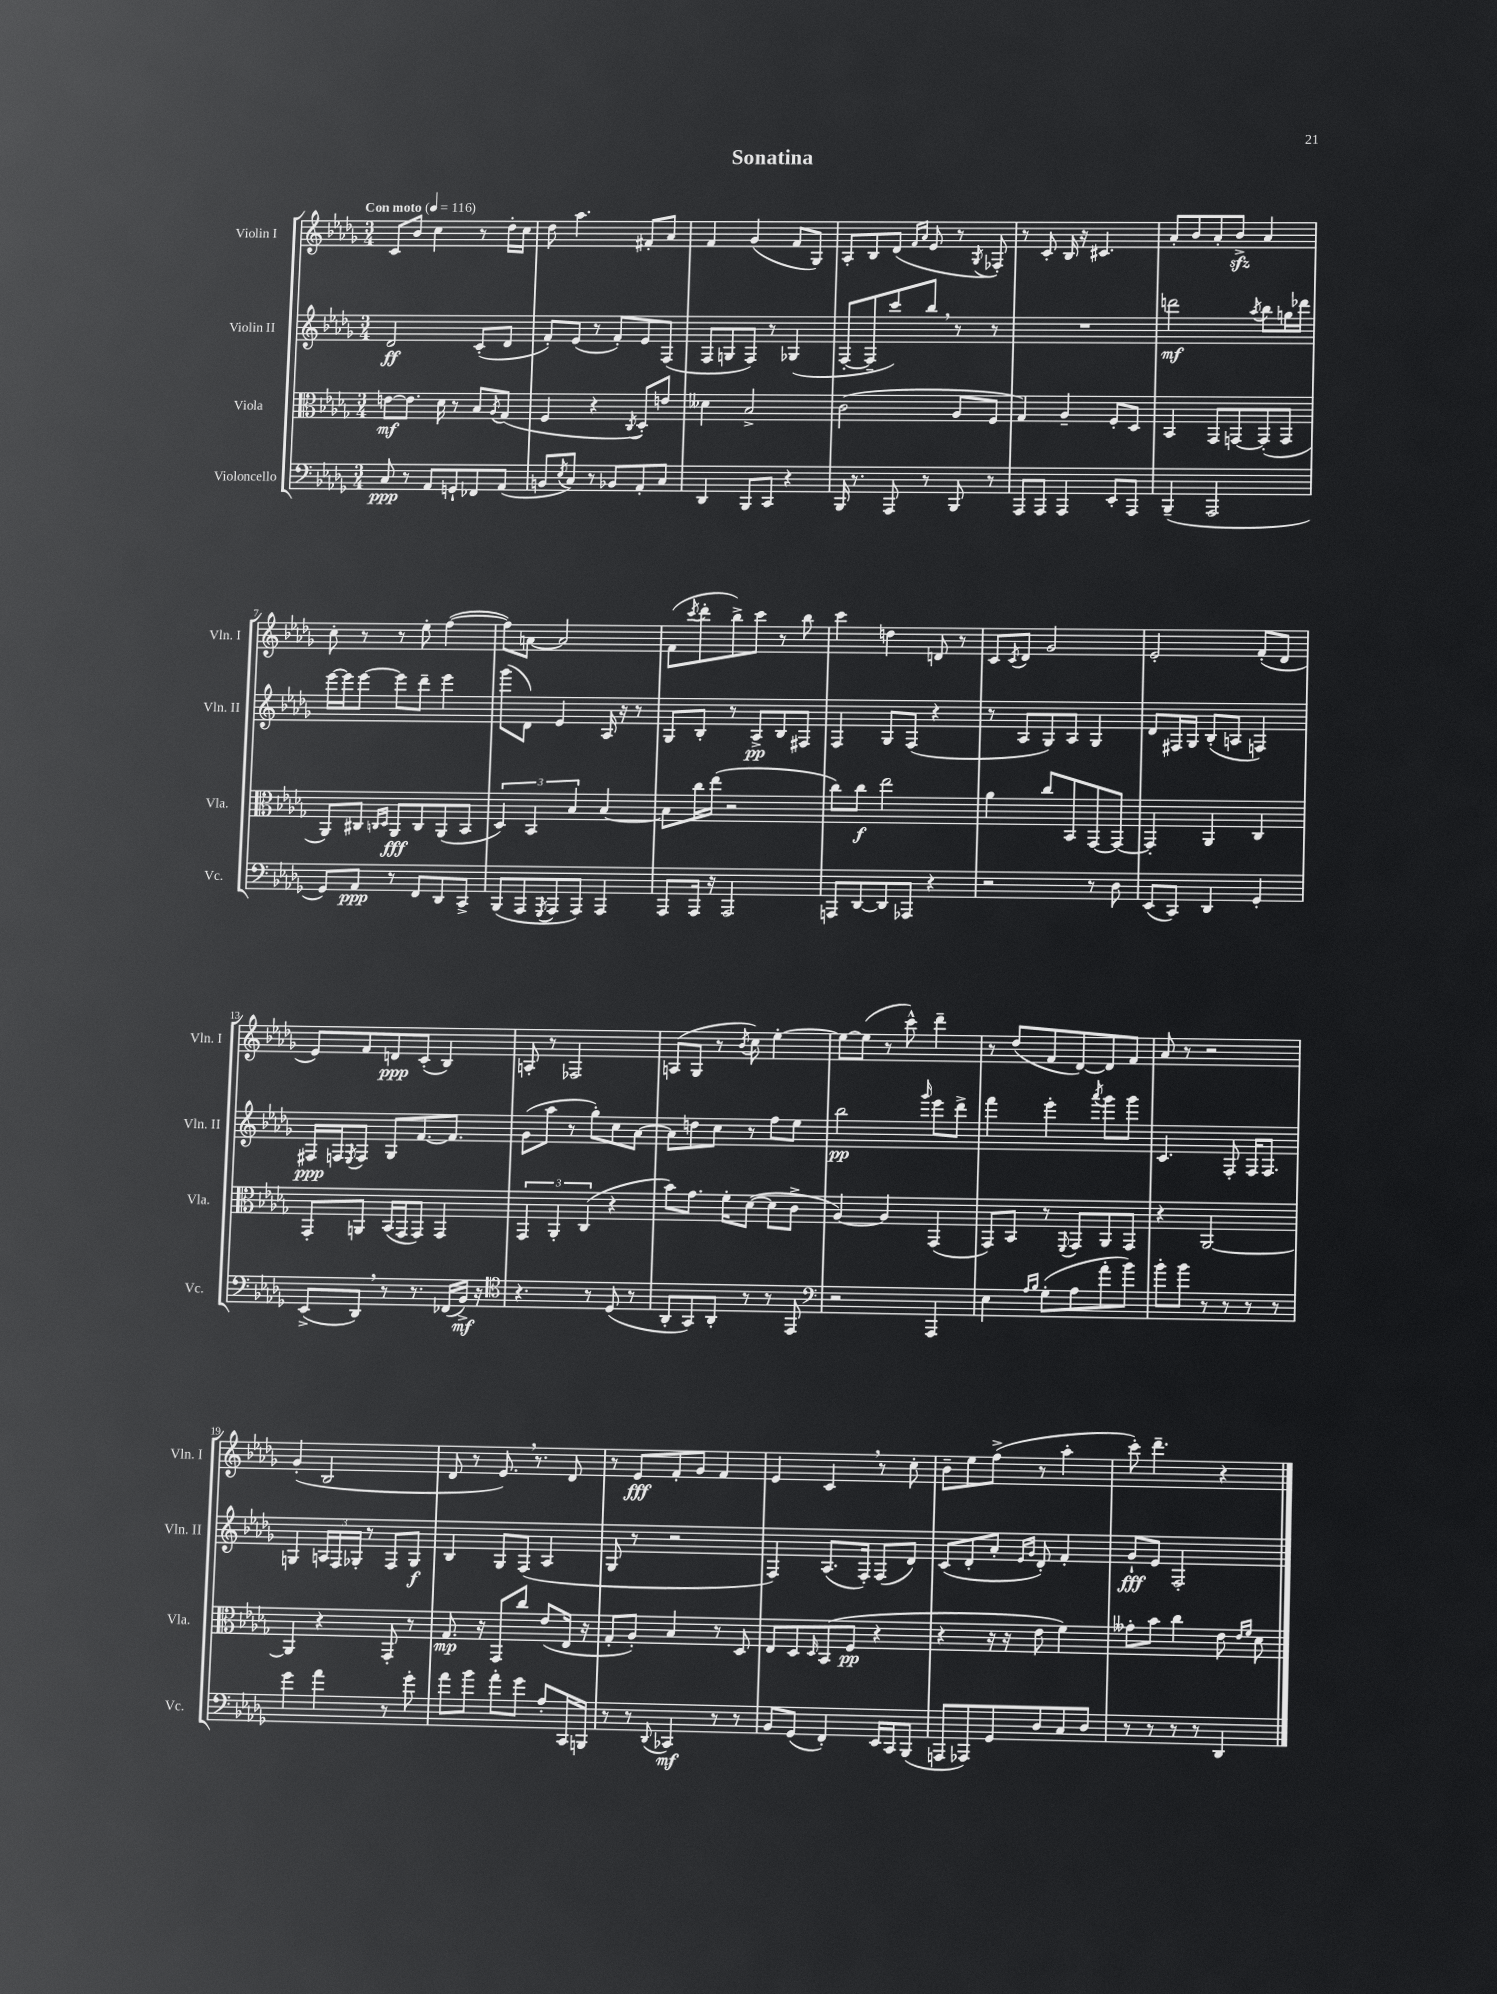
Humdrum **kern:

**kern	**kern	**kern	**kern
*staff4	*staff3	*staff2	*staff1
*clefF4	*clefC3	*clefG2	*clefG2
*k[b-e-a-d-g-]	*k[b-e-a-d-g-]	*k[b-e-a-d-g-]	*k[b-e-a-d-g-]
*M3/4	*M3/4	*M3/4	*M3/4
*MM116	*MM116	*MM116	*MM116
8C	[8e	2d-	8c
8r	8.e]	.	8b-
8AA-	.	.	4cc
.	16d-	.	.
8GG`	8r	.	.
8FF-	8B-	(8c'	8r
.	8qA-	.	.
(8AA-	(8G-	8d-	16dd-'
.	.	.	16cc
=	=	=	=
8BB	4F	8f')	8dd-
8qE-	.	.	.
8C)	.	(8e-	4.aa-
8r	4r	8r	.
8BB-	.	8f')	.
.	8qC	.	.
8AA-'	8D-')	8e-	8f#'
8C	8e	(8F	8a-
=	=	=	=
4DD-	4d--	8F	4f
.	.	8G	.
8BBB-	2B-^	8F)	(4g-
8CC	.	8r	.
4r	.	(4G-	8f
.	.	.	8G-)
=	=	=	=
16BBB-	(2c	[8F'	8A-'
8.r	.	.	.
.	.	8F~]	8B-
8AAA-	.	8ccc)	(8d-
.	.	.	16qqf
.	.	.	16qqa-
8r	.	8bb-	8e-
8BBB-	8A-	8r	8r
.	.	.	8qG-
8r	8F	8r	8F-')
=	=	=	=
8AAA-	4G-)	2.r	8r
8AAA-	.	.	8c'
4AAA-	4A-~	.	16B-
.	.	.	16r
.	.	.	4.c#
8EE-'	8F'	.	.
8AAA-	8D-	.	.
=	=	=	=
(4BBB-~	4BB-	2ddd	8a-'
.	.	.	8b-
2AAA-	8GG-	.	8a-'
.	[8GG	.	8b-^
.	.	8qaa-	.
.	(8GG']	8bb-	4a-
.	8GG	16gg	.
.	.	16ddd-	.
=	=	=	=
8GG-)	8AA-)	[16eee-	8cc'
.	.	16eee-]	.
8AA-	8C#	[8eee-	8r
.	16qqC	.	.
.	16qqD-	.	.
8r	8AA-	8eee-]	8r
8FF	8C	8ddd-~	8ee-'
8DD-	(8AA-	4eee-	([4ff
8CC^	8BB-	.	.
=	=	=	=
(8BBB-	6D-)	(8ggg-	8ff])
8AAA-	.	8d-)	[8a
.	6BB-	.	.
8qGGG-	.	.	.
8AAA-	.	4e-	2a]
.	6B-	.	.
8AAA-)	.	.	.
4AAA-	[4B-	16A-	.
.	.	16r	.
.	.	8r	.
=	=	=	=
8AAA-	8B-]	8G-	(8f
.	.	.	8qccc
16AAA-	16cc	8B-'	8ddd-'
16r	(16ee-	.	.
2AAA-	2r	8r	8bb-^)
.	.	8A-^	8ccc
.	.	8B-	8r
.	.	8F#	8bb-
=	=	=	=
8AAA	8cc)	4F	4ccc
[8DD-	8cc	.	.
8DD-]	2ee-	8G-	4dd
8AAA-	.	(8F	.
4r	.	4r	8d
.	.	.	8r
=	=	=	=
2r	4a-	8r	8c
.	.	.	8qc
.	.	8A-	8d-
.	8cc	8G-)	2g-
.	8BB-	8A-	.
8r	[8GG-	4G-	.
8D-	8GG-_	.	.
=	=	=	=
(8EE-	4GG-']	8d-	2e-'
8CC)	.	16F#	.
.	.	16G-	.
4DD-	4AA-	(8B-'	.
.	.	8A	.
4GG-'	4C	4F)	(8f'
.	.	.	8d-
=	=	=	=
(8EE-^	8GG-'	16F#	8e-)
.	.	16F	.
.	.	8qE-	.
8DD-)	8AA	8F	8f
8r	(16BB-	8G-	8d
.	16GG-	.	.
8.r	8GG-)	[8.f	(8c'
.	4GG-	.	4B-)
(16FF-	.	8.f]	.
16BB-^)	.	.	.
16r	.	.	.
=	=	=	=
*clefC4	*	*	*
4.r	6GG-	(8g-	8A'
.	.	8aa-	8r
.	6AA-'	.	.
.	.	8r	2F-
.	(6C	.	.
8r	.	8gg-')	.
(8D-	4r	8cc	.
8r	.	[8a-	.
=	=	=	=
8AA-'	8b-)	8a-]	(8A
8GG-)	8.g-	8dd	8G-
8AA-'	.	8cc	8r
.	16f'	.	.
.	.	.	8qb-
8r	([8d-	8r	8cc)
8r	8d-]	8ff	[4ee-'
8EE-	8c^	8ee-	.
=	=	=	=
*clefF4	*	*	*
2r	[4A-)	2bb-	8ee-_
.	.	.	(8ee-]
.	4A-]	.	8r
.	.	.	8ccc^^)
.	.	16qqggg-	.
4AAA-	(4GG-	8eee-	4ddd-~
.	.	8ddd-^	.
=	=	=	=
4E-	8GG-)	4fff	8r
.	8BB-	.	(8dd-
16qqA-	.	.	.
16qqB-	.	.	.
(8G-'	8r	4eee-'	8f
.	8qqFF	.	.
8A-	8GG-	.	[8d-)
.	.	8qaaa-	.
8a-'	8AA-	8ggg-	8d-]
8b-)	8GG-	8ggg-	8f
=	=	=	=
8b-'	4r	4.c	8a-
8b-	.	.	8r
8r	[2AA-	.	2r
8r	.	8F'	.
8r	.	16F	.
.	.	8.F	.
8r	.	.	.
=	=	=	=
4g-	4AA-]	4G	(4g-'
4a-	4r	24A	2B-
.	.	24F	.
.	.	24G-'	.
.	.	8r	.
8r	8GG-'	8F	.
8g-'	8r	8G-	.
=	=	=	=
8a-	8.G-	4B-	8d-
8b-	.	.	8r
.	16r	.	.
8a-'	8GG-	8G-	8.e-)
8g-	8cc	(8F	.
.	.	.	8.r
8A-'	(8e-	4A-	.
16CC	16E-	.	8d-
16BBB	16r	.	.
=	=	=	=
8r	8G-'	8G-	8r
8r	8A-')	8r	8e-
8qqDD-	.	.	.
4CC-	4B-	2r	8f'
.	.	.	8g-
8r	8r	.	4f
8r	8D-	.	.
=	=	=	=
8BB-	8E-	4F)	4e-
(8GG-	8D-	.	.
.	16qqD-	.	.
4FF')	(8BB-	(8.A-	4c
.	8F	.	.
.	.	16F')	.
16EE-	4r	(8F	8r
16CC	.	.	.
(8BBB-	.	8d-)	8cc'
=	=	=	=
8AAA	4r	(8c	8b-~
8AAA-)	.	8d-'	8ee-
8GG-	16r	8a-'	(8ff^
.	16r	.	.
.	.	16qqe-	.
.	.	16qqg-	.
8D-	8e-	8d-')	8r
8C	4f)	4f'	4aa-'
8D-	.	.	.
=	=	=	=
8r	8g--'	8g-`	8ccc')
8r	8b-	8e-	4.ddd-~
8r	4cc	2F'	.
8r	.	.	.
4DD-	8e-	.	4r
.	16qqe-	.	.
.	16qqf	.	.
.	8d-	.	.
==	==	==	==
*-	*-	*-	*-
